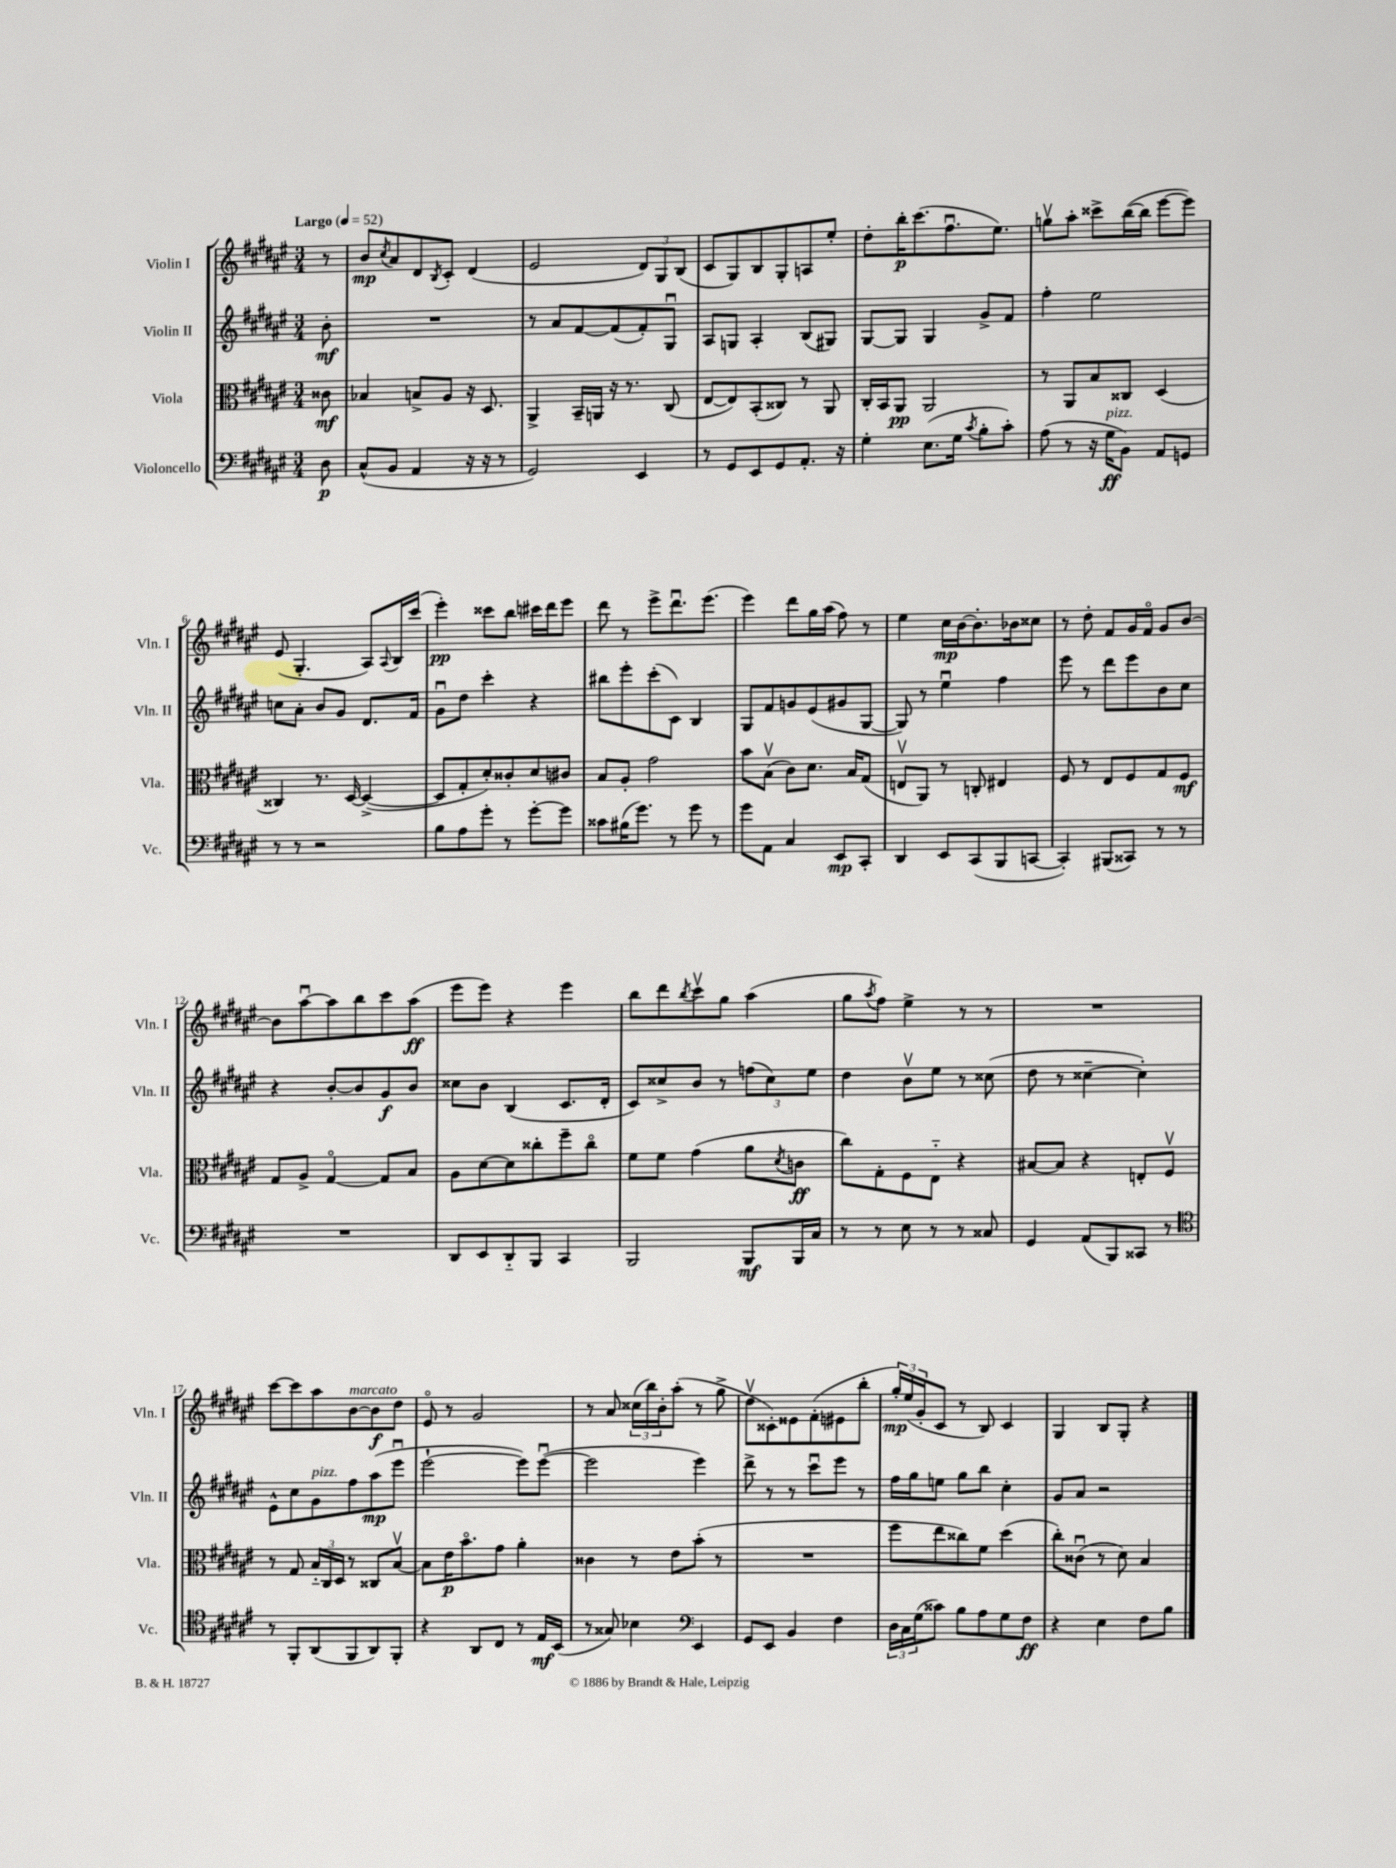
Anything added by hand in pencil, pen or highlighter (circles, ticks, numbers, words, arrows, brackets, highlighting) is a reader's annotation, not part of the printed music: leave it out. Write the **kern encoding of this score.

**kern	**dynam	**kern	**dynam	**kern	**dynam	**kern	**dynam
*part4	*part4	*part3	*part3	*part2	*part2	*part1	*part1
*staff4	*staff4	*staff3	*staff3	*staff2	*staff2	*staff1	*staff1
*I"Violoncello	*	*I"Viola	*	*I"Violin II	*	*I"Violin I	*
*I'Vc.	*	*I'Vla.	*	*I'Vln. II	*	*I'Vln. I	*
*clefF4	*	*clefC3	*	*clefG2	*	*clefG2	*
*k[f#c#g#d#a#e#]	*	*k[f#c#g#d#a#e#]	*	*k[f#c#g#d#a#e#]	*	*k[f#c#g#d#a#e#]	*
*M3/4	*	*M3/4	*	*M3/4	*	*M3/4	*
*MM52	*	*MM52	*	*MM52	*	*MM52	*
=	=	=	=	=	=	=	=
!	!	!	!	!	!	!LO:TX:a:B:t=Largo	!
8D#\	p	8c##X\	mf	8b'\	mf	8r	.
=1	=1	=1	=1	=1	=1	=1	=1
(8C#^^/L	.	4B-X/	.	2.r	.	8b/L	mp
.	.	.	.	.	.	8qcc#/	.
8BB/J	.	.	.	.	.	8a#/	.
4AA#/	.	8Bn^/L	.	.	.	8d#/	.
.	.	.	.	.	.	8qB/	.
.	.	8A#/J	.	.	.	8c#'/J	.
16r	.	16r	.	.	.	(4d#/	.
16r	.	8.D#/	.	.	.	.	.
8r	.	.	.	.	.	.	.
=2	=2	=2	=2	=2	=2	=2	=2
2GG#/)	.	4AA#^/	.	8r	.	2e#/	.
.	.	.	.	8a#/L	.	.	.
.	.	16BB~/LL	.	[8f#/	.	.	.
.	.	16AAn/JJ	.	.	.	.	.
.	.	16r	.	(8f#/]	.	.	.
.	.	8.r	.	.	.	.	.
4EE#/	.	.	.	8f#'/)	.	12d#/L)	.
.	.	.	.	.	.	12G#/	.
.	.	(8C#/	.	8G#u/J	.	.	.
.	.	.	.	.	.	(12B/J	.
=3	=3	=3	=3	=3	=3	=3	=3
8r	.	[8E#/L	.	8A#/L	.	8c#/L	.
8GG#/L	.	8E#/])	.	8Gn/J	.	8G#/)	.
8EE#/	.	(8BB'/	.	4A#'/	.	8B/	.
8GG#/	.	8C##X/J)	.	.	.	8G#'/	.
8.AA#'/J	.	8r	.	(8B/L	.	8An/	.
.	.	8AA#/	.	8G#X/J)	.	8ee#'/J	.
16r	.	.	.	.	.	.	.
=4	=4	=4	=4	=4	=4	=4	=4
4G#'\	.	16C#'/LL	.	[8G#/L	.	8dd#'\L	.
.	.	16BB/J	.	.	.	.	.
.	.	8AA#/J	pp	8G#/J]	.	16bb'\K	p
.	.	.	.	.	.	(8.ccc#\	.
(8.E#\L	.	2AA#/	.	4G#/	.	.	.
.	.	.	.	.	.	8.ff#u\	.
16G#\Jk	.	.	.	.	.	.	.
8qc#/	.	.	.	.	.	.	.
8B'\L	.	.	.	8g#^/L	.	.	.
.	.	.	.	.	.	8.ee#\J)	.
8c#'\J)	.	.	.	8f#/J	.	.	.
=5	=5	=5	=5	=5	=5	=5	=5
(8A#\	.	8r	.	4ff#'\	.	8ggnv\L	.
8r	.	8AA#/L	.	.	.	8aa#'\J	.
16r	.	8B/	.	2ee#\	.	8ccc##X^\L	.
!LO:TX:a:i:t=pizz.	!	!	!	!	!	!	!
16G#\KL	ff	.	.	.	.	.	.
8BB\J)	.	8C##X/J	.	.	.	([16bb\L	.
.	.	.	.	.	.	16bb\JJ]	.
8AA#/L	.	(4D#/	.	.	.	[8eee#\L	.
8GGn/J	.	.	.	.	.	8eee#\J])	.
!!LO:LB:g=z
=6	=6	=6	=6	=6	=6	=6	=6
8r	.	4C##X/)	.	8ccn\L	.	(8e#/	.
8r	.	.	.	8a#'\J	.	4.G#'/	.
2r	.	8.r	.	8b/L	.	.	.
.	.	.	.	8g#/J	.	.	.
.	.	[16D#/	.	.	.	.	.
.	.	(4D#^/_	.	8.d#/L	.	8A#/L)	.
.	.	.	.	.	.	8qqA#/	.
.	.	.	.	.	.	16B/L	.
.	.	.	.	16f#/Jk	.	(16ccc#/JJ	.
=7	=7	=7	=7	=7	=7	=7	=7
8B\L	.	8D#/L]	.	8g#u\L	.	4eee#'\)	pp
8A#\	.	8G#'/	.	8dd#\J	.	.	.
8g#'\J	.	8d#'/)	.	4ccc#'\	.	8ccc##X\L	.
8r	.	8c##X'/	.	.	.	8bb\J	.
[8g#'\L	.	8d#/	.	4r	.	16ccc#X\LL	.
.	.	.	.	.	.	16ddd#\J	.
8g#\J]	.	8c#X/J	.	.	.	8eee#\J	.
=8	=8	=8	=8	=8	=8	=8	=8
8c##X\L	.	8B/L	.	8bb#X\L	.	8ddd#\	.
(16B#X\K	.	8A#'/J	.	8eee#'\	.	8r	.
8.g#\J)	.	.	.	.	.	.	.
.	.	2g#\	.	(8ccc#'\	.	8eee#^\L	.
8r	.	.	.	8c#\J)	.	8.ddd#u\	.
8g#\	.	.	.	4B/	.	.	.
.	.	.	.	.	.	(8.eee#\J	.
8r	.	.	.	.	.	.	.
=9	=9	=9	=9	=9	=9	=9	=9
8g#\L	.	8b\L	.	8G#/L	.	4eee#\)	.
8AA#\J	.	(8Bv\J	.	8f#/	.	.	.
4C#/	.	8c#\L)	.	8gn/	.	8ddd#\L	.
.	.	8.d#\J	.	(8e#/	.	16gg#\L	.
.	.	.	.	.	.	(16aa#\JJ	.
8EE#/L	mp	.	.	8g#X/	.	8ff#\)	.
.	.	16B/KL	.	.	.	.	.
8CC#'/J	.	(8G#/J	.	[8G#/J	.	8r	.
=10	=10	=10	=10	=10	=10	=10	=10
4DD#/	.	8Env/L	.	8G#/])	.	4ee#\	.
.	.	8AA#/J)	.	8r	.	.	.
8EE#/L	.	8r	.	4ee#u\	.	16cc#\LL	mp
.	.	.	.	.	.	[16b\J	.
(8CC#/	.	8Cn'/	.	.	.	8.b'\]	.
8BBB/	.	4E#X/	.	4ff#\	.	.	.
.	.	.	.	.	.	16b-X\k	.
[8CCn/J	.	.	.	.	.	8cc##X\J	.
=11	=11	=11	=11	=11	=11	=11	=11
4CC'/])	.	8F#/	.	8eee#\	.	8r	.
.	.	8r	.	8r	.	8dd#'\	.
(8BBB#X/L	.	8E#/L	.	8ddd#\L	.	8f#/L	.
8CC##X/J)	.	8F#/	.	8eee#\	.	16g#/L	.
.	.	.	.	.	.	16f#/JJ	.
8r	.	8G#/	.	8b\	.	8g#/L	.
8r	.	8F#/J	mf	8cc#\J	.	[8b/J	.
!!LO:LB:g=z
=12	=12	=12	=12	=12	=12	=12	=12
2.r	.	8G#/L	.	4r	.	8b\L]	.
.	.	8A#^/J	.	.	.	[8aa#u\	.
.	.	[4G#/	.	[8b'/L	.	8aa#\]	.
.	.	.	.	8b/]	.	8bb\	.
.	.	8G#/L]	.	8g#/	f	8ccc#\	.
.	.	8B/J	.	8b/J	.	(8aa#\J	ff
=13	=13	=13	=13	=13	=13	=13	=13
8DD#/L	.	8A#\L	.	8cc##X\L	.	8eee#\L	.
8EE#/	.	[8d#\	.	8b\J	.	8eee#\J)	.
8DD#/	.	8d#\]	.	(4B/	.	4r	.
8BBB/J	.	8cc##X'\	.	.	.	.	.
4CC#/	.	8ff#~\	.	8.c#/L	.	4eee#\	.
.	.	8cc##\J	.	.	.	.	.
.	.	.	.	16d#'/Jk	.	.	.
=14	=14	=14	=14	=14	=14	=14	=14
2BBB/	.	8f#\L	.	8c#/L)	.	8bb\L	.
.	.	8f#\J	.	8cc##X^/	.	8ddd#\	.
.	.	.	.	.	.	8qbb/	.
.	.	(4g#\	.	8b/J	.	8ccc#v\	.
.	.	.	.	8r	.	8gg#\J	.
8BBB/L	mf	8a#\L	.	(12ffn\L	.	(4aa#\	.
.	.	.	.	12cc##\)	.	.	.
.	.	8qd#/	.	.	.	.	.
16BBB/L	.	8cn\J	ff	.	.	.	.
.	.	.	.	12ee#\J	.	.	.
16C#/JJ	.	.	.	.	.	.	.
=15	=15	=15	=15	=15	=15	=15	=15
8r	.	8cc#\L)	.	4dd#\	.	8gg#\L	.
.	.	.	.	.	.	8qaa#/	.
8r	.	8G#'\	.	.	.	8ff#\J)	.
8E#\	.	8F#\	.	8bv\L	.	4ee#^\	.
8r	.	8E#\J	.	8ee#\J	.	.	.
8r	.	4r	.	8r	.	8r	.
8C##X/	.	.	.	(8cc##X\	.	8r	.
=16	=16	=16	=16	=16	=16	=16	=16
4GG#/	.	[8B#X/L	.	8dd#\	.	2.r	.
.	.	8B#/J]	.	8r	.	.	.
(8AA#/L	.	4r	.	[4cc##X~\	.	.	.
8BBB/)	.	.	.	.	.	.	.
8CC##X/J	.	8En'/L	.	4cc##'\])	.	.	.
8r	.	8F#v/J	.	.	.	.	.
!!LO:LB:g=z
=17	=17	=17	=17	=17	=17	=17	=17
*clefC4	*	*	*	*	*	*	*
8r	.	8r	.	8e#^^\L	.	[8ccc#\L	.
8FF#'/L	.	8G#/	.	8cc#\	.	8ccc#\]	.
!	!	!	!	!LO:TX:a:i:t=pizz.	!	!	!
(8AA#/	.	24B/LL	.	8g#\	.	8aa#\	.
.	.	24C#/	.	.	.	.	.
.	.	24D#/JJ	.	.	.	.	.
!	!	!	!	!	!	!LO:TX:a:i:t=marcato	!
8FF#/	.	8r	.	8ff#\	.	[8b\	.
8AA#/)	.	8C##X/L	.	(8aa#\	mp	8b\]	f
8FF#'/J	.	[8Bv/J	.	8eee#u\J	.	8dd#\J	.
=18	=18	=18	=18	=18	=18	=18	=18
4r	.	8B\L]	.	[2eee#`\	.	8e#/	.
.	.	16e#\K	p	.	.	8r	.
.	.	8.b\	.	.	.	.	.
8AA#/L	.	.	.	.	.	2g#/	.
8C#/J	.	8g#\J	.	.	.	.	.
8r	.	4a#'\	.	8eee#\L])	.	.	.
16E#/LL	mf	.	.	([8eee#u\J	.	.	.
(16BB/JJ	.	.	.	.	.	.	.
=19	=19	=19	=19	=19	=19	=19	=19
8r	.	4c##X\	.	2eee#\]	.	8r	.
8G##X/)	.	.	.	.	.	8a#/	.
4B-X\	.	8r	.	.	.	(24cc##X\LL	.
.	.	.	.	.	.	24bb\)	.
.	.	.	.	.	.	24b'\J	.
.	.	8e#\L	.	.	.	(8aa#'\J	.
*clefF4	*	*	*	*	*	*	*
4EE#/	.	(8b'\J	.	4eee#\)	.	8r	.
.	.	8r	.	.	.	8gg#^\	.
=20	=20	=20	=20	=20	=20	=20	=20
8GG#/L	.	2.r	.	8ddd#^\	.	8dd#v\L	.
8EE#/J	.	.	.	8r	.	8c##X'\)	.
4BB/	.	.	.	8r	.	8e##X\	.
.	.	.	.	8ccc#u\L	.	(8f#'\	.
4F#\	.	.	.	8eee#\J	.	8e#X\	.
.	.	.	.	8r	.	8bb'\J	.
=21	=21	=21	=21	=21	=21	=21	=21
24D#\LL	.	8ff#\L	.	16ff#\LL	.	24gg#'/LL)	mp
24C#\	.	.	.	.	.	(24ee#/	.
.	.	.	.	16gg#\J	.	.	.
(24G#\J	.	.	.	.	.	24g#'/J	.
8c##X\J)	.	8ee#\	.	8een\J	.	8c#/J	.
8B\L	.	8cc##X\)	.	8gg#\L	.	8r	.
8A#\	.	8f#\J	.	8bb\J	.	8B/)	.
8G#\	.	(4dd#\	.	4cc#'\	.	4c#/	.
8F#\J	ff	.	.	.	.	.	.
=22	=22	=22	=22	=22	=22	=22	=22
4r	.	8cc#'\L)	.	8g#/L	.	4G#/	.
.	.	(8c##Xu\J	.	8a#/J	.	.	.
4E#\	.	8r	.	2r	.	8B/L	.
.	.	8d#\)	.	.	.	8G#'/J	.
8F#\L	.	4B/	.	.	.	4r	.
8B\J	.	.	.	.	.	.	.
==	==	==	==	==	==	==	==
*-	*-	*-	*-	*-	*-	*-	*-
